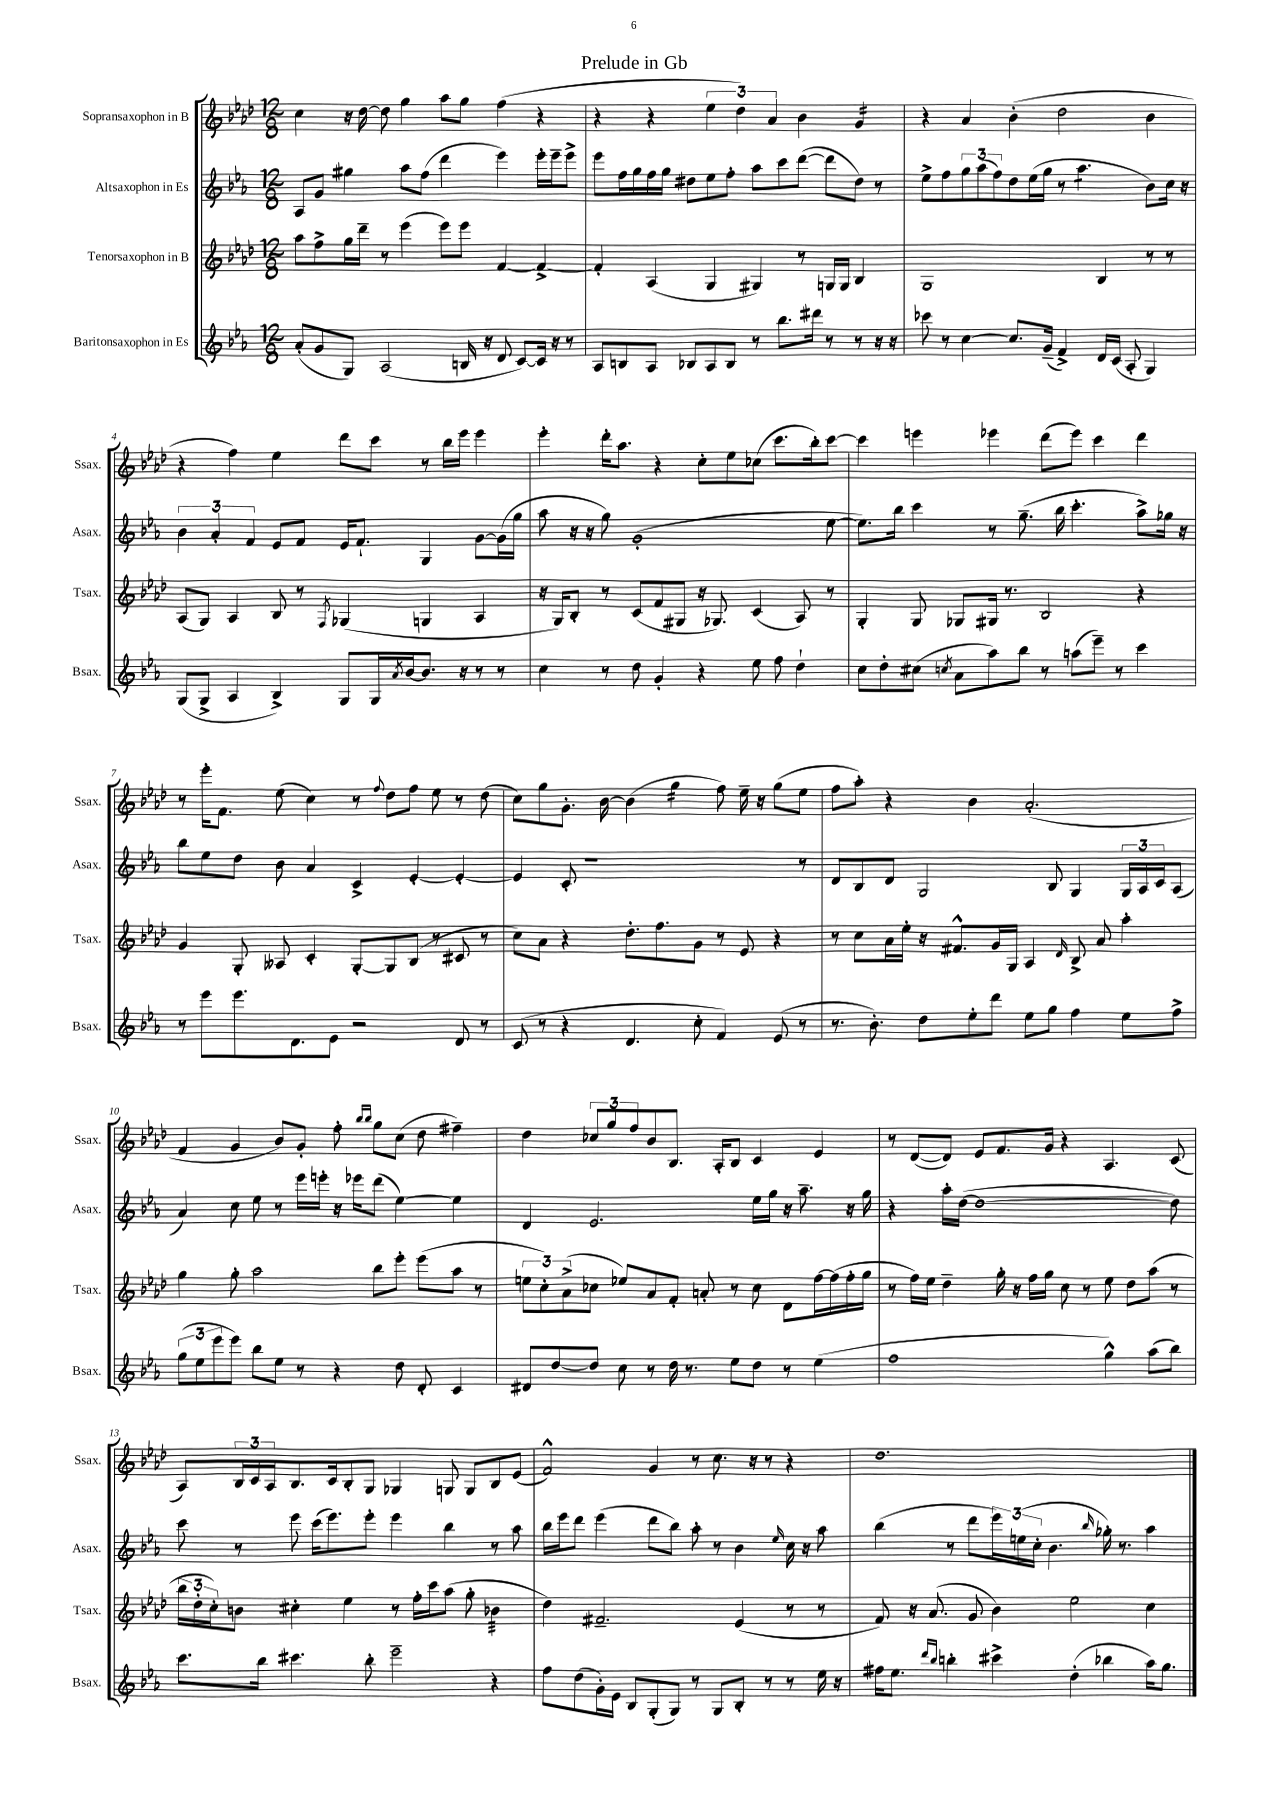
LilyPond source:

\header { title = "Prelude in Gb" }
<<
\new StaffGroup <<
\new Staff = "s0" \with { instrumentName = "Sopransaxophon in B" shortInstrumentName = "Ssax." } {
    \clef treble \key aes \major \numericTimeSignature \time 12/8
    c''4 r16 des''16~ des''8 g''4 aes''8 g''8 f''4( r4 |
    r4 r4 \tuplet 3/2 { ees''4 des''4) aes'4 } bes'4 g'4:16 |
    r4 aes'4 bes'4-.( des''2 bes'4 |
    r4 f''4) ees''4 des'''8 c'''8 r8 bes''16 ees'''16 ees'''4 |
    ees'''4-. des'''16-. aes''8. r4 c''8-. ees''8 ces''8( c'''8. bes''16-.) c'''8~ |
    c'''4 e'''4 ees'''4 des'''8( ees'''8) c'''4 des'''4 |
    r8 ees'''16-. f'8. ees''8( c''4) r8 \appoggiatura { f''8 } des''8 f''8 ees''8 r8 des''8( |
    c''8) g''8 g'8.-. bes'16~ bes'4( g''4:16 f''8) ees''16-- r16 g''8( ees''8 |
    f''8 aes''8-.) r4 bes'4 aes'2.-.( |
    f'4 g'4 bes'8) g'8-. f''8-. \grace { bes''16 bes''16 } g''8 c''8( des''8 fis''4--) |
    des''4 \tuplet 3/2 { ces''8 g''8 f''8 } bes'8 bes8. aes16-. bes8 c'4 ees'4 |
    r8 des'8~( des'8) ees'8 f'8. g'16 r4 aes4. c'8( |
    aes8) \tuplet 3/2 { bes16 c'16 aes16 } bes8. c'16 bes8-. g8 ges4 g8 g8 bes8 ees'8( |
    f'2-^) g'4 r8 c''8. r16 r8 r4 |
    des''1. \bar "|." |
}
\new Staff = "s1" \with { instrumentName = "Altsaxophon in Es" shortInstrumentName = "Asax." } {
    \clef treble \key ees \major \numericTimeSignature \time 12/8
    aes8 g'8 gis''4 aes''8 f''8( d'''4 ees'''4) ees'''16-. ees'''16-- ees'''8-> |
    ees'''8 f''16 g''16 f''16 g''16 dis''8 ees''8 f''8-. aes''8 c'''8 d'''8~( d'''8 dis''8) r8 |
    ees''8-> f''8 \tuplet 3/2 { g''8 aes''8( f''8) } d''8 ees''16( g''16 r8 aes''4.:8 bes'8) c''16 r16 |
    \tuplet 3/2 { bes'4 aes'4-. f'4 } ees'8 f'8 ees'16 f'8.-! g4 g'8~ g'16( g''16 |
    aes''8 r16 r16 g''8) g'1-.( ees''8~ |
    ees''8.) bes''16 c'''4 r8 g''8.--( bes''16 c'''4.-. aes''8->) ges''16 r16 |
    bes''8 ees''8 d''8 bes'8 aes'4 c'4-> ees'4~-. ees'4~-. |
    ees'4 c'8-. r1 r8 |
    d'8 bes8 d'8 g2 bes8 g4 \tuplet 3/2 { g16 aes16 c'16 } aes8( |
    aes'4) c''8 ees''8 r8 ees'''16 e'''16-. r16 ees'''16 d'''8( ees''4~) ees''4 |
    d'4 ees'2. ees''16 g''16 r16 aes''8.-- r16 g''16 |
    r4 aes''16-. d''16~( d''1~ d''8) |
    c'''8 r8 ees'''8 c'''16( ees'''8.) ees'''8-. ees'''4 bes''4 r8 aes''8 |
    bes''16 ees'''16 d'''8 ees'''4( d'''8 bes''8) aes''8-. r8 bes'4 \grace { ees''16 } c''16 r16 aes''8 |
    bes''4( r8 d'''8 \tuplet 3/2 { ees'''16) e''16( c''16-. } bes'4. \grace { bes''16 } ges''16-.) r8. aes''4 \bar "|." |
}
\new Staff = "s2" \with { instrumentName = "Tenorsaxophon in B" shortInstrumentName = "Tsax." } {
    \clef treble \key aes \major \numericTimeSignature \time 12/8
    aes''8 f''8-> g''16 des'''16-- r8 ees'''4( ees'''8) ees'''8 f'4~ f'4~-> |
    f'4-. aes4( g4 gis4) r8 g16 g16 bes4 |
    g1 bes4 r8 r8 |
    aes8( g8) aes4 bes8 r8 \acciaccatura { f8 } ges4( g4 aes4 |
    r16 g16) bes8-. r8 c'8( f'8 gis8 r16 ges8.) c'4( aes8) r8 |
    g4-. g8 ges8 gis16 r8. bes2 r4 |
    g'4 g8-. aeses8 c'4-. g8~-. g8 bes8( r8 cis'8 r8 |
    c''8) aes'8 r4 des''8.-. f''8. g'8 r8 ees'8 r4 |
    r8 c''8 aes'16 ees''16-. r16 fis'8.-^ g'16 g16 aes4 \grace { des'16 } bes8-> aes'8 aes''4-. |
    g''4 g''8-. aes''2 bes''8 ees'''8-. ees'''8( aes''8 r8 |
    \tuplet 3/2 { e''8 c''8-.) aes'8->( } ces''8 ees''8) aes'8 f'8-. a'8-. r8 ces''8 des'8 f''16~ f''16( f''16-. g''16 |
    r8 f''16) ees''16 des''4-- g''16-. r16 f''16 g''16 c''8 r8 ees''8 des''8 aes''8( r8 |
    \tuplet 3/2 { bes''16 des''16-. c''16-.) } b'8 cis''4-. ees''4 r8 f''16-. c'''16 aes''8( g''8-. bes'4:32 |
    des''4) fis'2.-- ees'4( r8 r8 |
    f'8) r16 aes'8.( g'8 bes'4) ees''2 c''4 \bar "|." |
}
\new Staff = "s3" \with { instrumentName = "Baritonsaxophon in Es" shortInstrumentName = "Bsax." } {
    \clef treble \key ees \major \numericTimeSignature \time 12/8
    aes'8-.( g'8 g8) aes2( b16 r16 d'8 c'8~) c'16 r16 r8 |
    aes8 b8 aes8 bes8 aes8 bes8 r8 bes''8. dis'''16 r8 r8 r16 r16 |
    ces'''8 r8 c''4~ c''8. g'16--( f'4->) d'16 c'16( aes8-. g4) |
    g8( g8-> aes4 bes4->) g8 g16 \acciaccatura { aes'8 } bes'16~ bes'8. r16 r8 r8 |
    c''4 r8 d''8 g'4-. r4 ees''8 f''8 d''4-! |
    c''8 d''8-. cis''8( \acciaccatura { c''8 } aes'8 aes''8) bes''8 r8 a''8( ees'''8--) r8 c'''4 |
    r8 ees'''8 ees'''8. d'8. ees'8 r2 d'8 r8 |
    c'8( r8 r4 d'4. c''8-. f'4) ees'8( r8 |
    r8. bes'8.-.) d''8 ees''8-. d'''8 ees''8 g''8 f''4 ees''8 f''8-> |
    \tuplet 3/2 { g''8( ees''8 ees'''8 } ees'''8) bes''8 ees''8 r8 r4 d''8 d'8-. c'4 |
    dis'8 d''8~ d''8 c''8 r8 d''16 r8. ees''8 d''8 r8 ees''4( |
    f''1 g''4-^) aes''8( bes''8) |
    c'''8. bes''16 cis'''4. bes''8-. ees'''2-- r4 |
    f''8 d''8( g'16-.) ees'16 bes8 g8-.( g8) r8 g8 bes8-. r8 r8 ees''16 r16 |
    fis''16 ees''8. \grace { d'''16 bes''16 } b''4-. cis'''4-> d''4-.( bes''4 aes''16) g''8. \bar "|." |
}
>>
>>
